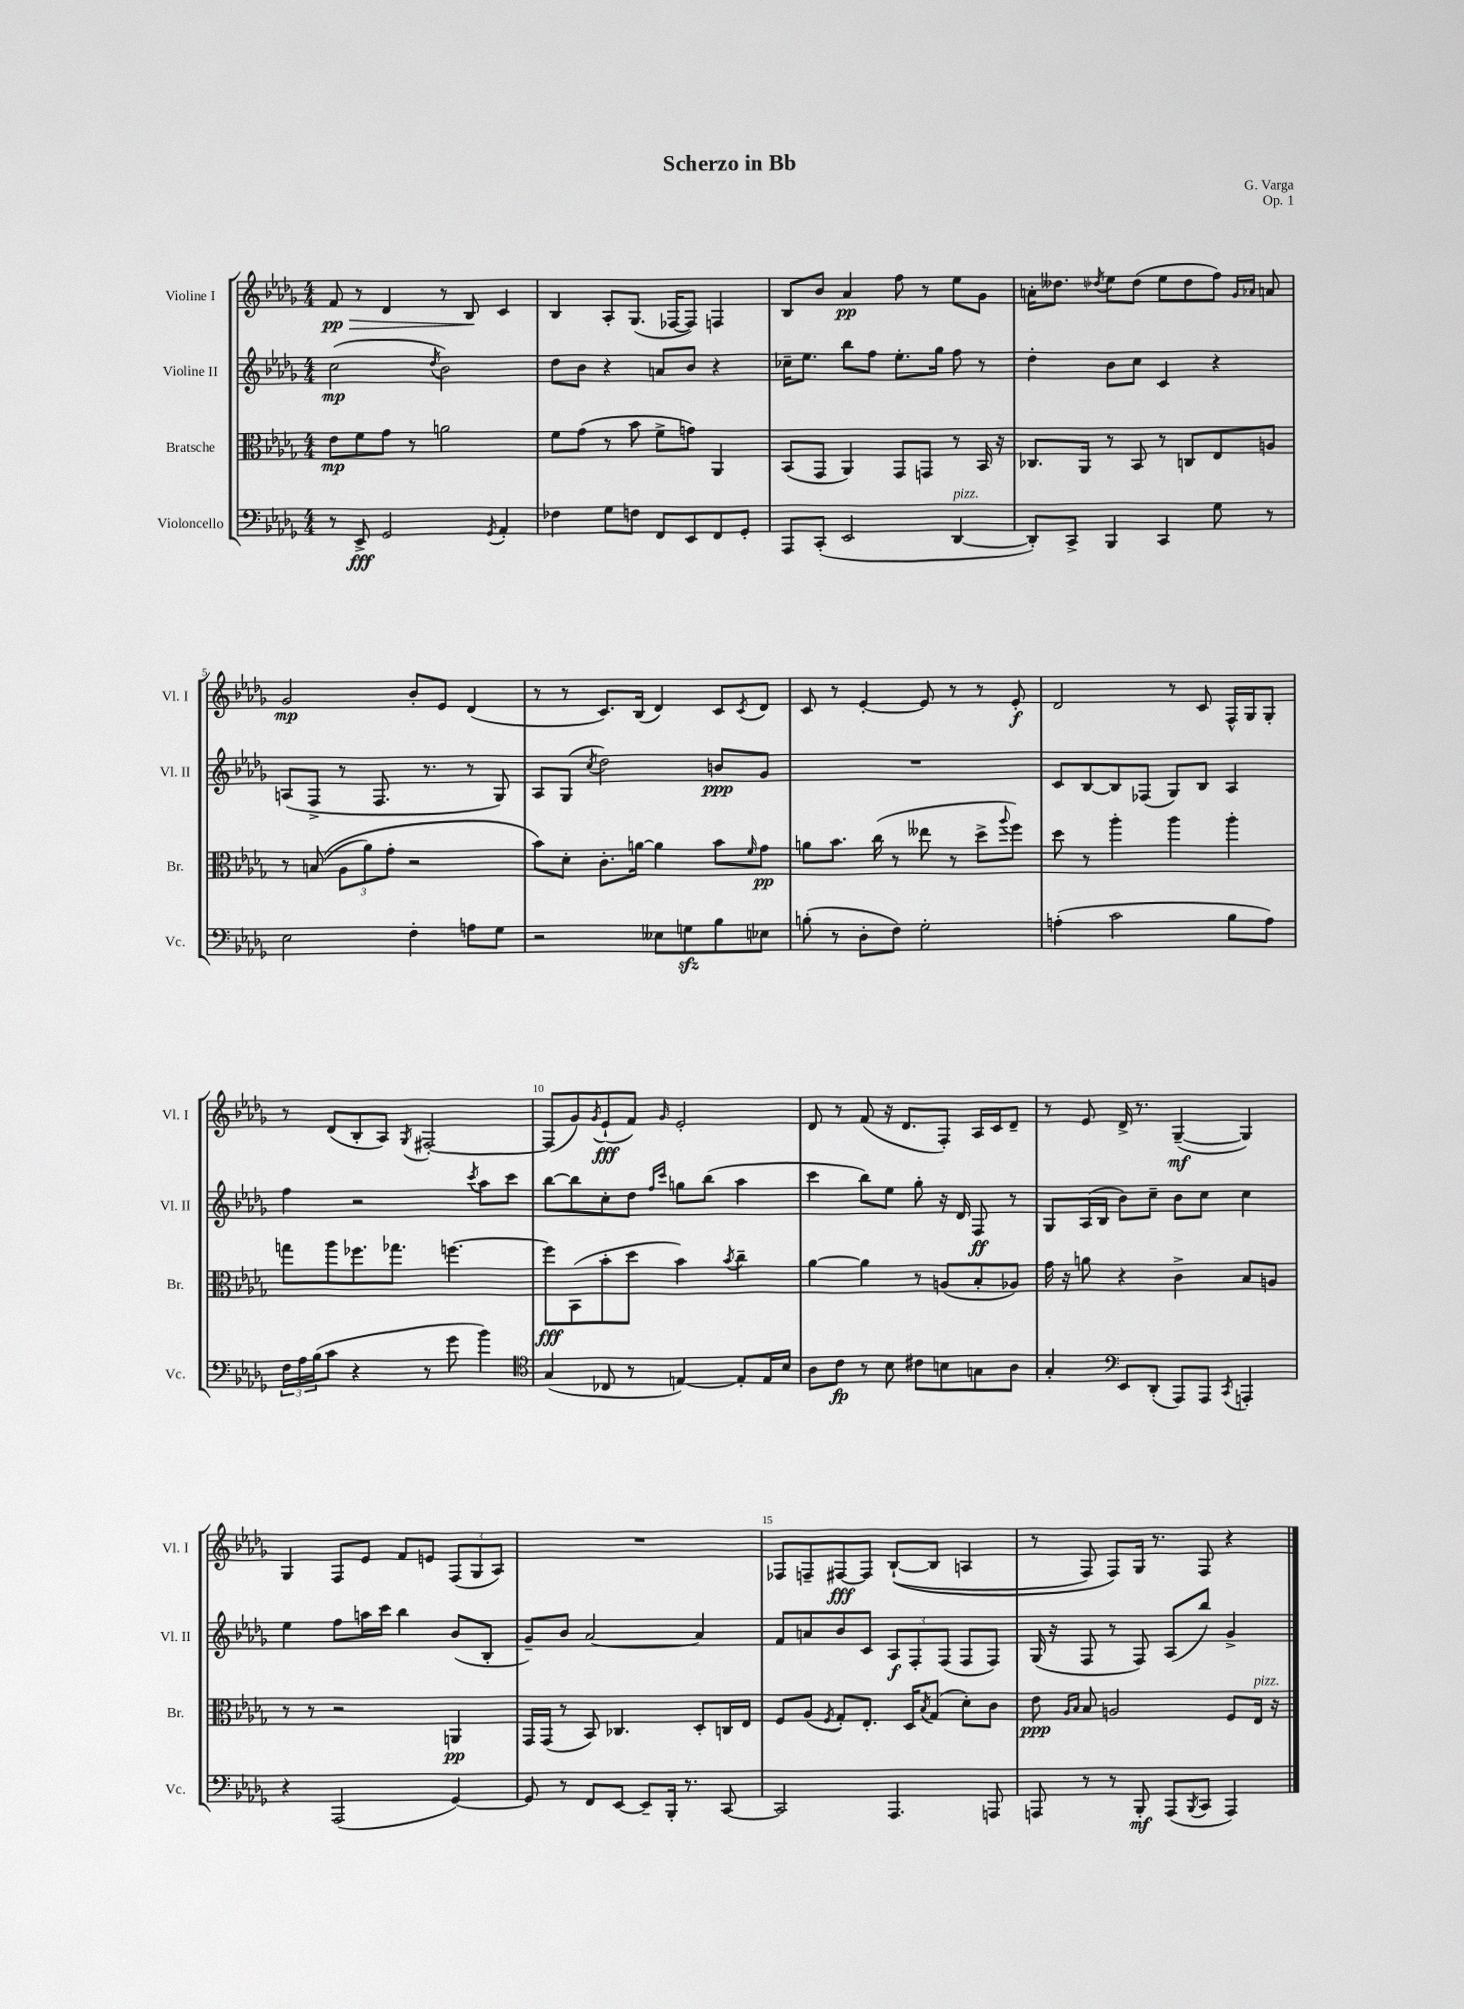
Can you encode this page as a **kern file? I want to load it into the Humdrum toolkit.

**kern	**dynam	**kern	**dynam	**kern	**dynam	**kern	**dynam
*part4	*part4	*part3	*part3	*part2	*part2	*part1	*part1
*staff4	*staff4	*staff3	*staff3	*staff2	*staff2	*staff1	*staff1
*I"Violoncello	*	*I"Bratsche	*	*I"Violine II	*	*I"Violine I	*
*I'Vc.	*	*I'Br.	*	*I'Vl. II	*	*I'Vl. I	*
*clefF4	*	*clefC3	*	*clefG2	*	*clefG2	*
*k[b-e-a-d-g-]	*	*k[b-e-a-d-g-]	*	*k[b-e-a-d-g-]	*	*k[b-e-a-d-g-]	*
*M4/4	*	*M4/4	*	*M4/4	*	*M4/4	*
=1	=1	=1	=1	=1	=1	=1	=1
!	!	!	!	!	!	!	!LO:HP:b
8r	.	8e-\L	mp	(2cc\	mp	8f/	> pp
8EE-^/	fff	8f\	.	.	.	8r	.
2GG-/	.	8g-\J	.	.	.	4d-/	.
.	.	8r	.	.	.	.	.
.	.	.	.	8qdd-/	.	.	.
.	.	2an\	.	2b-\)	.	8r	.
.	.	.	.	.	.	8B-/	.
8qGG-/	.	.	.	.	.	.	.
4AA-'/	.	.	.	.	.	4c/	]
=2	=2	=2	=2	=2	=2	=2	=2
4F-X\	.	8f\L	.	8dd-\L	.	4B-/	.
.	.	(8g-\J	.	8b-\J	.	.	.
8G-\L	.	8r	.	4r	.	8A-'/L	.
8Fn\J	.	8b-\	.	.	.	(8.G-/J	.
8FF/L	.	8f^\L	.	8an/L	.	.	.
.	.	.	.	.	.	[16F-X/KL	.
8EE-/	.	8gn\J)	.	8b-/J	.	8F-/J])	.
8FF/	.	4AA-/	.	4r	.	4Fn/	.
8GG-'/J	.	.	.	.	.	.	.
=3	=3	=3	=3	=3	=3	=3	=3
8AAA-/L	.	(8BB-/L	.	16cc-X~\KL	.	8B-/L	.
.	.	.	.	8.ee-\J	.	.	.
(8CC'/J	.	8GG-/J	.	.	.	8b-/J	.
2EE-/	.	4AA-/)	.	8bb-\L	.	4a-/	pp
.	.	.	.	8ff\J	.	.	.
.	.	8GG-/L	.	8.ee-'\L	.	8ff\	.
.	.	8GGn/J	.	.	.	8r	.
.	.	.	.	16gg-\Jk	.	.	.
!LO:TX:a:i:t=pizz.	!	!	!	!	!	!	!
[4DD-/	.	8r	.	8ff\	.	8ee-\L	.
.	.	16BB-/	.	8r	.	8g-\J	.
.	.	16r	.	.	.	.	.
=4	=4	=4	=4	=4	=4	=4	=4
8DD-'/L])	.	8.C-X/L	.	4dd-'\	.	16an'\KL	.
.	.	.	.	.	.	8.dd--X\J	.
8CC^/J	.	.	.	.	.	.	.
.	.	16AA-/Jk	.	.	.	.	.
.	.	.	.	.	.	8qdd-X/	.
4BBB-/	.	8r	.	8b-\L	.	8ee-\L	.
.	.	8BB-/	.	8cc\J	.	(8dd-\J	.
4CC/	.	8r	.	4c/	.	8ee-\L	.
.	.	8Cn/L	.	.	.	8dd-\	.
8G-\	.	8E-/	.	4r	.	8ff\J)	.
.	.	.	.	.	.	16qqg-/LL	.
.	.	.	.	.	.	16qqa-X/JJ	.
8r	.	8An/J	.	.	.	8an/	.
!!LO:LB:g=z
=5	=5	=5	=5	=5	=5	=5	=5
2E-\	.	8r	.	(8An/L	.	2g-/	mp
.	.	((8Bn/	.	8F^/J	.	.	.
.	.	12A-\L	.	8r	.	.	.
.	.	12a-\)	.	.	.	.	.
.	.	.	.	8.F/	.	.	.
.	.	12g-'\J	.	.	.	.	.
4F'\	.	2r	.	.	.	8b-'/L	.
.	.	.	.	8.r	.	.	.
.	.	.	.	.	.	8e-/J	.
8An\L	.	.	.	8r	.	(4d-/	.
8G-\J	.	.	.	8G-/)	.	.	.
=6	=6	=6	=6	=6	=6	=6	=6
2r	.	8b-\L)	.	8A-/L	.	8r	.
.	.	8d-'\J	.	(8G-/J	.	8r	.
.	.	.	.	8qcc/	.	.	.
.	.	8.c'\L	.	2dd-\)	.	8.c/L)	.
.	.	[16an\Jk	.	.	.	(16B-/Jk	.
8E--X\L	.	4a\]	.	.	.	4d-/)	.
8Gnzz\	.	.	.	.	.	.	.
8B-\	.	8b-\L	.	8bn/L	ppp	8c/L	.
.	.	16qqf/	.	.	.	8qc/	.
8E-X\J	.	8g-\J	pp	8g-/J	.	8d-/J	.
=7	=7	=7	=7	=7	=7	=7	=7
(8Bn'\	.	8an\L	.	1r	.	8c/	.
8r	.	8.b-\J	.	.	.	8r	.
8D-'\L	.	.	.	.	.	[4e-'/	.
.	.	(16cc\	.	.	.	.	.
8F\J)	.	8r	.	.	.	.	.
2G-'\	.	8ee--X\	.	.	.	8e-/]	.
.	.	8r	.	.	.	8r	.
.	.	8dd-^\L	.	.	.	8r	.
.	.	8qqaa-/	.	.	.	.	.
.	.	8ff\J)	.	.	.	8e-'/	f
=8	=8	=8	=8	=8	=8	=8	=8
(4An'\	.	8dd-\	.	8c/L	.	2d-/	.
.	.	8r	.	[8B-/	.	.	.
2c\	.	4aa-'\	.	8B-/]	.	.	.
.	.	.	.	(8F-X/J	.	.	.
.	.	4aa-\	.	8G-/L)	.	8r	.
.	.	.	.	8B-/J	.	8c/	.
8B-\L	.	4aa-'\	.	4A-/	.	16F^^/LL	.
.	.	.	.	.	.	16G-/J	.
8A\J)	.	.	.	.	.	8G-'/J	.
!!LO:LB:g=z
=9	=9	=9	=9	=9	=9	=9	=9
24F\LL	.	8ggn\L	.	4ff\	.	8r	.
24A-\	.	.	.	.	.	.	.
(24B-\J	.	.	.	.	.	.	.
8c\J	.	8aa-\	.	.	.	(8d-/L	.
4r	.	8.ff-X\	.	2r	.	8B-'/	.
.	.	.	.	.	.	8A-/J)	.
.	.	8.gg-X\J	.	.	.	.	.
.	.	.	.	.	.	8qG-/	.
8r	.	.	.	.	.	[2F#X'/	.
8g-\	.	[4.ffn\	.	.	.	.	.
.	.	.	.	8qccc/	.	.	.
4b-\)	.	.	.	8aa-\L	.	.	.
.	.	.	.	8ccc\J	.	.	.
=10	=10	=10	=10	=10	=10	=10	=10
*clefC4	*	*	*	*	*	*	*
(4G-/	.	8ff\L]	fff	[8bb-\L	.	(8F#/L]	.
.	.	(8BB-\	.	8bb-\]	.	8g-/)	.
.	.	.	.	.	.	8qg-/	.
8C-X/	.	8b-'\	.	8cc'\	.	(8e-`/	fff
8r	.	8dd-\J	.	8dd-\J	.	8f/J)	.
.	.	.	.	16qqff/LL	.	.	.
.	.	.	.	16qqccc/JJ	.	16qqg-/	.
[4En/)	.	4b-\)	.	8ggn\L	.	2e-'/	.
.	.	.	.	(8bb-\J	.	.	.
.	.	8qb-/	.	.	.	.	.
8E'/L]	.	4cc~\	.	4aa-\	.	.	.
16E/L	.	.	.	.	.	.	.
16B-/JJ	.	.	.	.	.	.	.
=11	=11	=11	=11	=11	=11	=11	=11
8A-\L	.	[4a-\	.	4ccc\	.	8d-/	.
8c\J	fp	.	.	.	.	8r	.
8r	.	4a-\]	.	8bb-\L)	.	(8f/	.
8B-\	.	.	.	8ee-\J	.	16r	.
.	.	.	.	.	.	8.d-/L	.
8c#X\L	.	8r	.	8gg-'\	.	.	.
8Bn\	.	(8An/L	.	16r	.	8F'/J)	.
.	.	.	.	16d-/	.	.	.
8Gn\	.	8B-'/	.	8F/	ff	16A-/LL	.
.	.	.	.	.	.	16c/J	.
8A-\J	.	8A-X/J)	.	8r	.	8d-~/J	.
=12	=12	=12	=12	=12	=12	=12	=12
4G-'/	.	16g-\	.	8G-/L	.	8r	.
.	.	16r	.	.	.	.	.
.	.	8an\	.	(16A-/L	.	8e-/	.
.	.	.	.	16B-/JJ	.	.	.
*clefF4	*	*	*	*	*	*	*
8EE-/L	.	4r	.	8b-\L)	.	16d-^/	.
.	.	.	.	.	.	8.r	.
(8DD-'/J	.	.	.	8cc~\J	.	.	.
8AAA-/L)	.	4c^\	.	8b-\L	.	([4G-~/	mf
8AAA-/J	.	.	.	8cc\J	.	.	.
8qCC/	.	.	.	.	.	.	.
4AAAn'/	.	8B-/L	.	4cc\	.	4G-/])	.
.	.	8An/J	.	.	.	.	.
!!LO:LB:g=z
=13	=13	=13	=13	=13	=13	=13	=13
4r	.	8r	.	4ee-\	.	4G-/	.
.	.	8r	.	.	.	.	.
(2AAA-/	.	2r	.	8ff\L	.	8F/L	.
.	.	.	.	16aan\L	.	8e-/J	.
.	.	.	.	16ccc\JJ	.	.	.
.	.	.	.	4bb-\	.	8f/L	.
.	.	.	.	.	.	8en/J	.
[4GG-/)	.	4AAn/	pp	(8b-/L	.	(12F/L	.
.	.	.	.	.	.	12G-/	.
.	.	.	.	8B-'/J	.	.	.
.	.	.	.	.	.	12A-/J)	.
=14	=14	=14	=14	=14	=14	=14	=14
8GG-/]	.	16GG-/LL	.	8g-~/L)	.	1r	.
.	.	(16GG-/JJ	.	.	.	.	.
8r	.	8r	.	8b-/J	.	.	.
8FF/L	.	8BB-/)	.	[2a-/	.	.	.
[8EE-/J	.	4.C-X/	.	.	.	.	.
8EE-~/L]	.	.	.	.	.	.	.
16BBB-'/Jk	.	.	.	.	.	.	.
8.r	.	.	.	.	.	.	.
.	.	8D-'/L	.	4a-/]	.	.	.
[8CC/	.	16Cn/L	.	.	.	.	.
.	.	16E-/JJ	.	.	.	.	.
=15	=15	=15	=15	=15	=15	=15	=15
2CC/]	.	8F/L	.	8f/L	.	8F-X/L	.
.	.	(8A-/J	.	8an/	.	8Fn~/	.
.	.	8qF/	.	.	.	.	.
.	.	8G-'/L)	.	8b-/	.	[8F#X/	fff
.	.	8.E-'/J	.	8c/J	.	8F#/J]	.
4.AAA-/	.	.	.	12A-/L	f	(([8B-`/L	.
.	.	16D-/KL	.	.	.	.	.
.	.	.	.	12F'/	.	.	.
.	.	8qB-/	.	.	.	.	.
.	.	(8G-/J	.	.	.	8B-/J]	.
.	.	.	.	(12F/J	.	.	.
.	.	8d-'\L)	.	8F/L	.	4An/	.
8AAAn/	.	8c\J	.	8F/J)	.	.	.
=16	=16	=16	=16	=16	=16	=16	=16
8AAAn/	.	8e-\	ppp	(16G-/	.	8r	.
.	.	.	.	16r	.	.	.
.	.	16qqA-/LL	.	.	.	.	.
.	.	16qqB-/JJ	.	.	.	.	.
8r	.	8B-/	.	8F/	.	8F/)	.
8r	.	2An/	.	8r	.	8F/L)	.
8BBB-'/	mf	.	.	8F/)	.	16G-/Jk	.
.	.	.	.	.	.	8.r	.
(8AAA/L	.	.	.	(8A-/L	.	.	.
8qBBB-/	.	.	.	.	.	.	.
8CC/J	.	.	.	8bb-/J)	.	8F/	.
4AAA/)	.	8F/L	.	4g-^/	.	4r	.
!	!	!LO:TX:a:i:t=pizz.	!	!	!	!	!
.	.	16E-/Jk	.	.	.	.	.
.	.	16r	.	.	.	.	.
==	==	==	==	==	==	==	==
*-	*-	*-	*-	*-	*-	*-	*-
